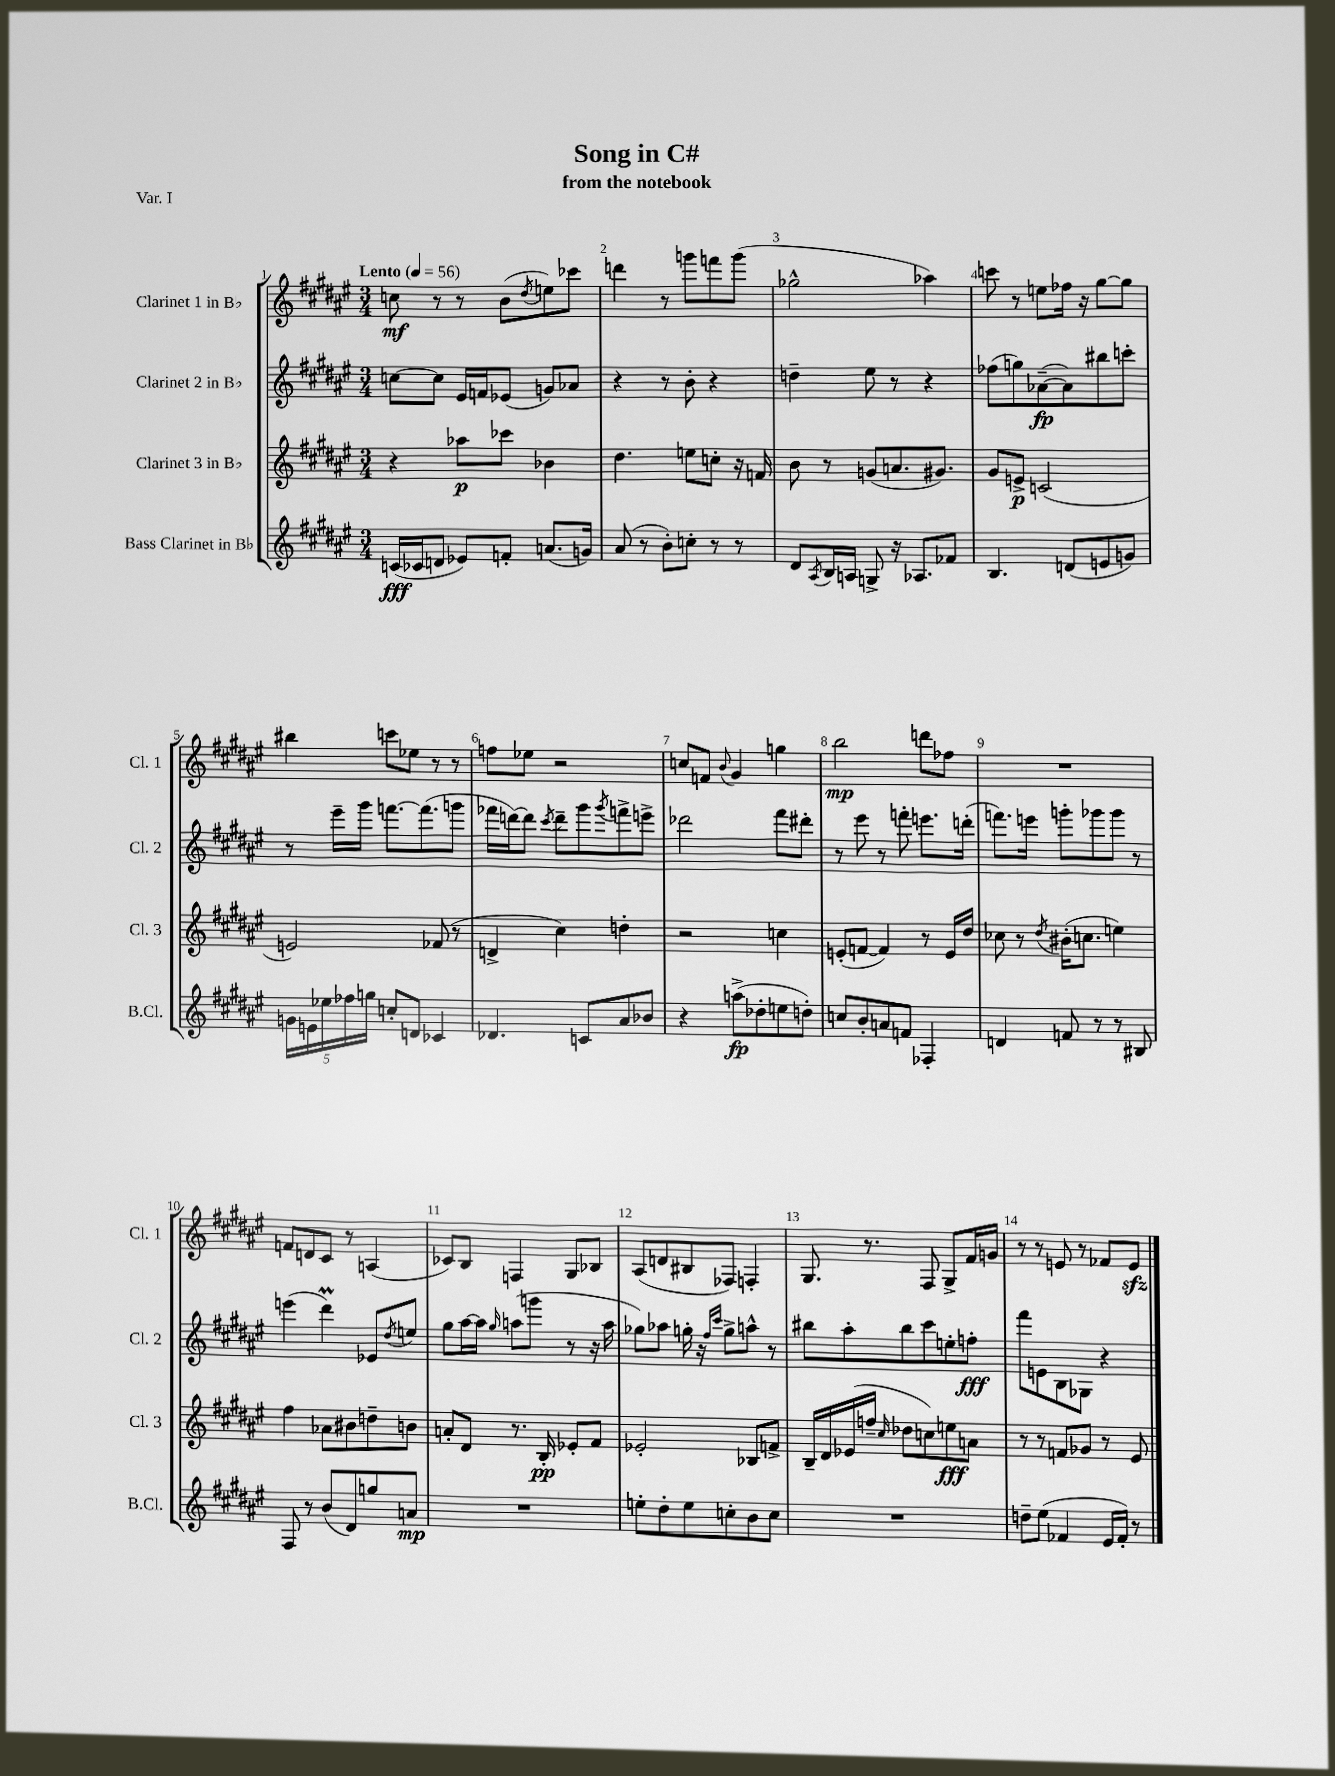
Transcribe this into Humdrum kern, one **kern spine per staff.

**kern	**dynam	**kern	**dynam	**kern	**dynam	**kern	**dynam
*part4	*part4	*part3	*part3	*part2	*part2	*part1	*part1
*staff4	*staff4	*staff3	*staff3	*staff2	*staff2	*staff1	*staff1
*I"Bass Clarinet in B♭	*	*I"Clarinet 3 in B♭	*	*I"Clarinet 2 in B♭	*	*I"Clarinet 1 in B♭	*
*I'B.Cl.	*	*I'Cl. 3	*	*I'Cl. 2	*	*I'Cl. 1	*
*clefG2	*	*clefG2	*	*clefG2	*	*clefG2	*
*k[f#c#g#d#a#e#]	*	*k[f#c#g#d#a#e#]	*	*k[f#c#g#d#a#e#]	*	*k[f#c#g#d#a#e#]	*
*M3/4	*	*M3/4	*	*M3/4	*	*M3/4	*
*MM56	*	*MM56	*	*MM56	*	*MM56	*
=1	=1	=1	=1	=1	=1	=1	=1
!	!	!	!	!	!	!LO:TX:a:B:t=Lento	!
(16cn/LL	fff	4r	.	[8ccn\L	.	8ccn\	mf
16c-X/J	.	.	.	.	.	.	.
8dn/J	.	.	.	8cc\J]	.	8r	.
8e-X/L)	.	8aa-X\L	p	16e#/LL	.	8r	.
.	.	.	.	16fn/J	.	.	.
8fn'/J	.	8ccc-X\J	.	(8e-X/J	.	(8b\L	.
.	.	.	.	.	.	8qdd#/	.
(8.an/L	.	4b-X\	.	8gn/L)	.	8een\)	.
.	.	.	.	8a-X/J	.	8ccc-X\J	.
16gn/Jk)	.	.	.	.	.	.	.
=2	=2	=2	=2	=2	=2	=2	=2
(8a#/	.	4.dd#\	.	4r	.	4dddn\	.
8r	.	.	.	.	.	.	.
8b'\L)	.	.	.	8r	.	8r	.
8ccn'\J	.	8een\L	.	8b'\	.	8gggn\L	.
8r	.	8ccn'\J	.	4r	.	8fffn\	.
8r	.	16r	.	.	.	(8ggg\J	.
.	.	16fn/	.	.	.	.	.
=3	=3	=3	=3	=3	=3	=3	=3
8d#/L	.	8b\	.	4ddn~\	.	2gg-X^^\	.
8qA#/	.	.	.	.	.	.	.
16B/L	.	8r	.	.	.	.	.
16An/JJ	.	.	.	.	.	.	.
8Gn^/	.	(8gn/L	.	8ee#\	.	.	.
16r	.	8.an/	.	8r	.	.	.
8.A-X/L	.	.	.	.	.	.	.
.	.	.	.	4r	.	4aa-X\)	.
.	.	8.g#X/J)	.	.	.	.	.
8f-X/J	.	.	.	.	.	.	.
=4	=4	=4	=4	=4	=4	=4	=4
4.B/	.	8g#/L	.	(8ff-X\L	.	8cccn\	.
.	.	8en^/J	p	8ggn\)	.	8r	.
.	.	(2cn/	.	([8a-X~\	fp	8een\L	.
(8dn/L	.	.	.	8a-\])	.	16ff-X\Jk	.
.	.	.	.	.	.	16r	.
8en/	.	.	.	8bb#X\	.	[8gg#\L	.
8gn/J)	.	.	.	8cccn'\J	.	8gg#\J]	.
!!LO:LB:g=z
=5	=5	=5	=5	=5	=5	=5	=5
20gn\LL	.	2en/)	.	8r	.	4bb#X\	.
20en\	.	.	.	.	.	.	.
20ee-X\	.	.	.	.	.	.	.
.	.	.	.	16eee#~\LL	.	.	.
20ff-X\	.	.	.	.	.	.	.
.	.	.	.	16ggg#\JJ	.	.	.
20ggn\JJ	.	.	.	.	.	.	.
8ccn'/L	.	.	.	[8.fffn\L	.	8cccn\L	.
8dn/J	.	.	.	.	.	8ee-X\J	.
.	.	.	.	(8.fff\]	.	.	.
4c-X/	.	(8f-X/	.	.	.	8r	.
.	.	8r	.	8gggn\J	.	8r	.
=6	=6	=6	=6	=6	=6	=6	=6
4.d-X/	.	4dn^/	.	16fff-X\LL	.	8ffn\L	.
.	.	.	.	[16dddn\J)	.	.	.
.	.	.	.	8ddd\J]	.	8ee-X\J	.
.	.	.	.	8qccc#/	.	.	.
.	.	4cc#\)	.	8ddd~\L	.	2r	.
8cn/L	.	.	.	8ggg#\	.	.	.
.	.	.	.	8qggg#/	.	.	.
8a#/	.	4ddn'\	.	8fffn^\	.	.	.
8b-X/J	.	.	.	8eeen^\J	.	.	.
=7	=7	=7	=7	=7	=7	=7	=7
4r	.	2r	.	2ddd-X\	.	8ccn/L	.
.	.	.	.	.	.	8fn/J	.
.	.	.	.	.	.	8qqb/	.
(8aan^\L	fp	.	.	.	.	4g#/	.
8dd-X'\	.	.	.	.	.	.	.
8een\	.	4ccn\	.	8fff#\L	.	4ggn\	.
8ddn'\J)	.	.	.	8ddd#X'\J	.	.	.
=8	=8	=8	=8	=8	=8	=8	=8
8ccn/L	.	(8en'/L	.	8r	.	2bb\	mp
8b'/	.	[8fn/J	.	8eee#\	.	.	.
8an/	.	4f/])	.	8r	.	.	.
8fn/J	.	.	.	8fffn'\	.	.	.
4F-X'/	.	8r	.	8.eeen\L	.	8dddn\L	.
.	.	16e/LL	.	.	.	8ff-X\J	.
.	.	16dd#/JJ	.	(16dddn'\Jk	.	.	.
=9	=9	=9	=9	=9	=9	=9	=9
4dn/	.	8cc-X\	.	8.fffn\L)	.	2.r	.
.	.	8r	.	.	.	.	.
.	.	.	.	16eeen\Jk	.	.	.
.	.	8qdd#/	.	.	.	.	.
8fn/	.	(16b#X'\KL	.	8gggn'\L	.	.	.
.	.	8.ccn\J	.	.	.	.	.
8r	.	.	.	8ggg-X\	.	.	.
8r	.	4een\)	.	8ggg-\J	.	.	.
8B#X/	.	.	.	8r	.	.	.
!!LO:LB:g=z
=10	=10	=10	=10	=10	=10	=10	=10
8F#/	.	4ff#\	.	(4eeen\	.	8fn/L	.
8r	.	.	.	.	.	8dn/	.
(8b/L	.	8a-X\L	.	4ddd#M\)	.	8c#/J	.
8d#/)	.	8b#X\	.	.	.	8r	.
8ggn/	.	8ddn~\	.	8e-X/L	.	(4An/	.
.	.	.	.	8qdd#/	.	.	.
8an/J	mp	8bn\J	.	8een/J	.	.	.
=11	=11	=11	=11	=11	=11	=11	=11
2.r	.	8an'/L	.	8gg#\L	.	8c-X/L)	.
.	.	8d#/J	.	[16aa#\L	.	8B/J	.
.	.	.	.	16aa#\JJ]	.	.	.
.	.	.	.	16qqgg#/	.	.	.
.	.	8.r	.	(8aan\L	.	4Fn/	.
.	.	.	.	8gggn\J	.	.	.
.	.	16B'/	pp	.	.	.	.
.	.	8e-X'/L	.	8r	.	8G#/L	.
.	.	8f#/J	.	16r	.	8B-X/J	.
.	.	.	.	16aa\	.	.	.
=12	=12	=12	=12	=12	=12	=12	=12
8een'\L	.	2e-X'/	.	8gg-X\L)	.	(8A#/L	.
8dd#'\	.	.	.	8aa-X\J	.	8dn/	.
8ee\	.	.	.	16ggn'\	.	8B#X/	.
.	.	.	.	16r	.	.	.
.	.	.	.	16qqff#/LL	.	.	.
.	.	.	.	16qqccc#/JJ	.	.	.
8ccn'\	.	.	.	8gg^\L	.	8F-X/J)	.
8b\	.	8B-X/L	.	8aan^^\J	.	4Fn'/	.
8cc\J	.	8fn^/J	.	8r	.	.	.
=13	=13	=13	=13	=13	=13	=13	=13
2.r	.	16B~/LL	.	8bb#X\L	.	8.G#/	.
.	.	16d#/	.	.	.	.	.
.	.	(16e-X/	.	8aa#'\	.	.	.
.	.	16ffn~/JJ	.	.	.	8.r	.
.	.	16qqcc#/	.	.	.	.	.
.	.	8dd-X\L	.	8bb#\	.	.	.
.	.	8ccn\)	.	8ccc#\	.	8F#/	.
.	.	8een\	fff	8een'\	.	8G#^/L	.
.	.	8an\J	.	8ffn'\J	fff	16f#/L	.
.	.	.	.	.	.	16gn/JJ	.
=14	=14	=14	=14	=14	=14	=14	=14
8ddn~\L	.	8r	.	8fff#\L	.	8r	.
(8ee#\J	.	8r	.	8en\	.	8r	.
4f-X/	.	8fn/L	.	8B\	.	8en/	.
.	.	8g-X/J	.	8G-X\J	.	8r	.
16e#/LL	.	8r	.	4r	.	8f-X/L	.
16f-'/JJ)	.	.	.	.	.	.	.
8r	.	8e#/	.	.	.	8ezz/J	.
==	==	==	==	==	==	==	==
*-	*-	*-	*-	*-	*-	*-	*-
